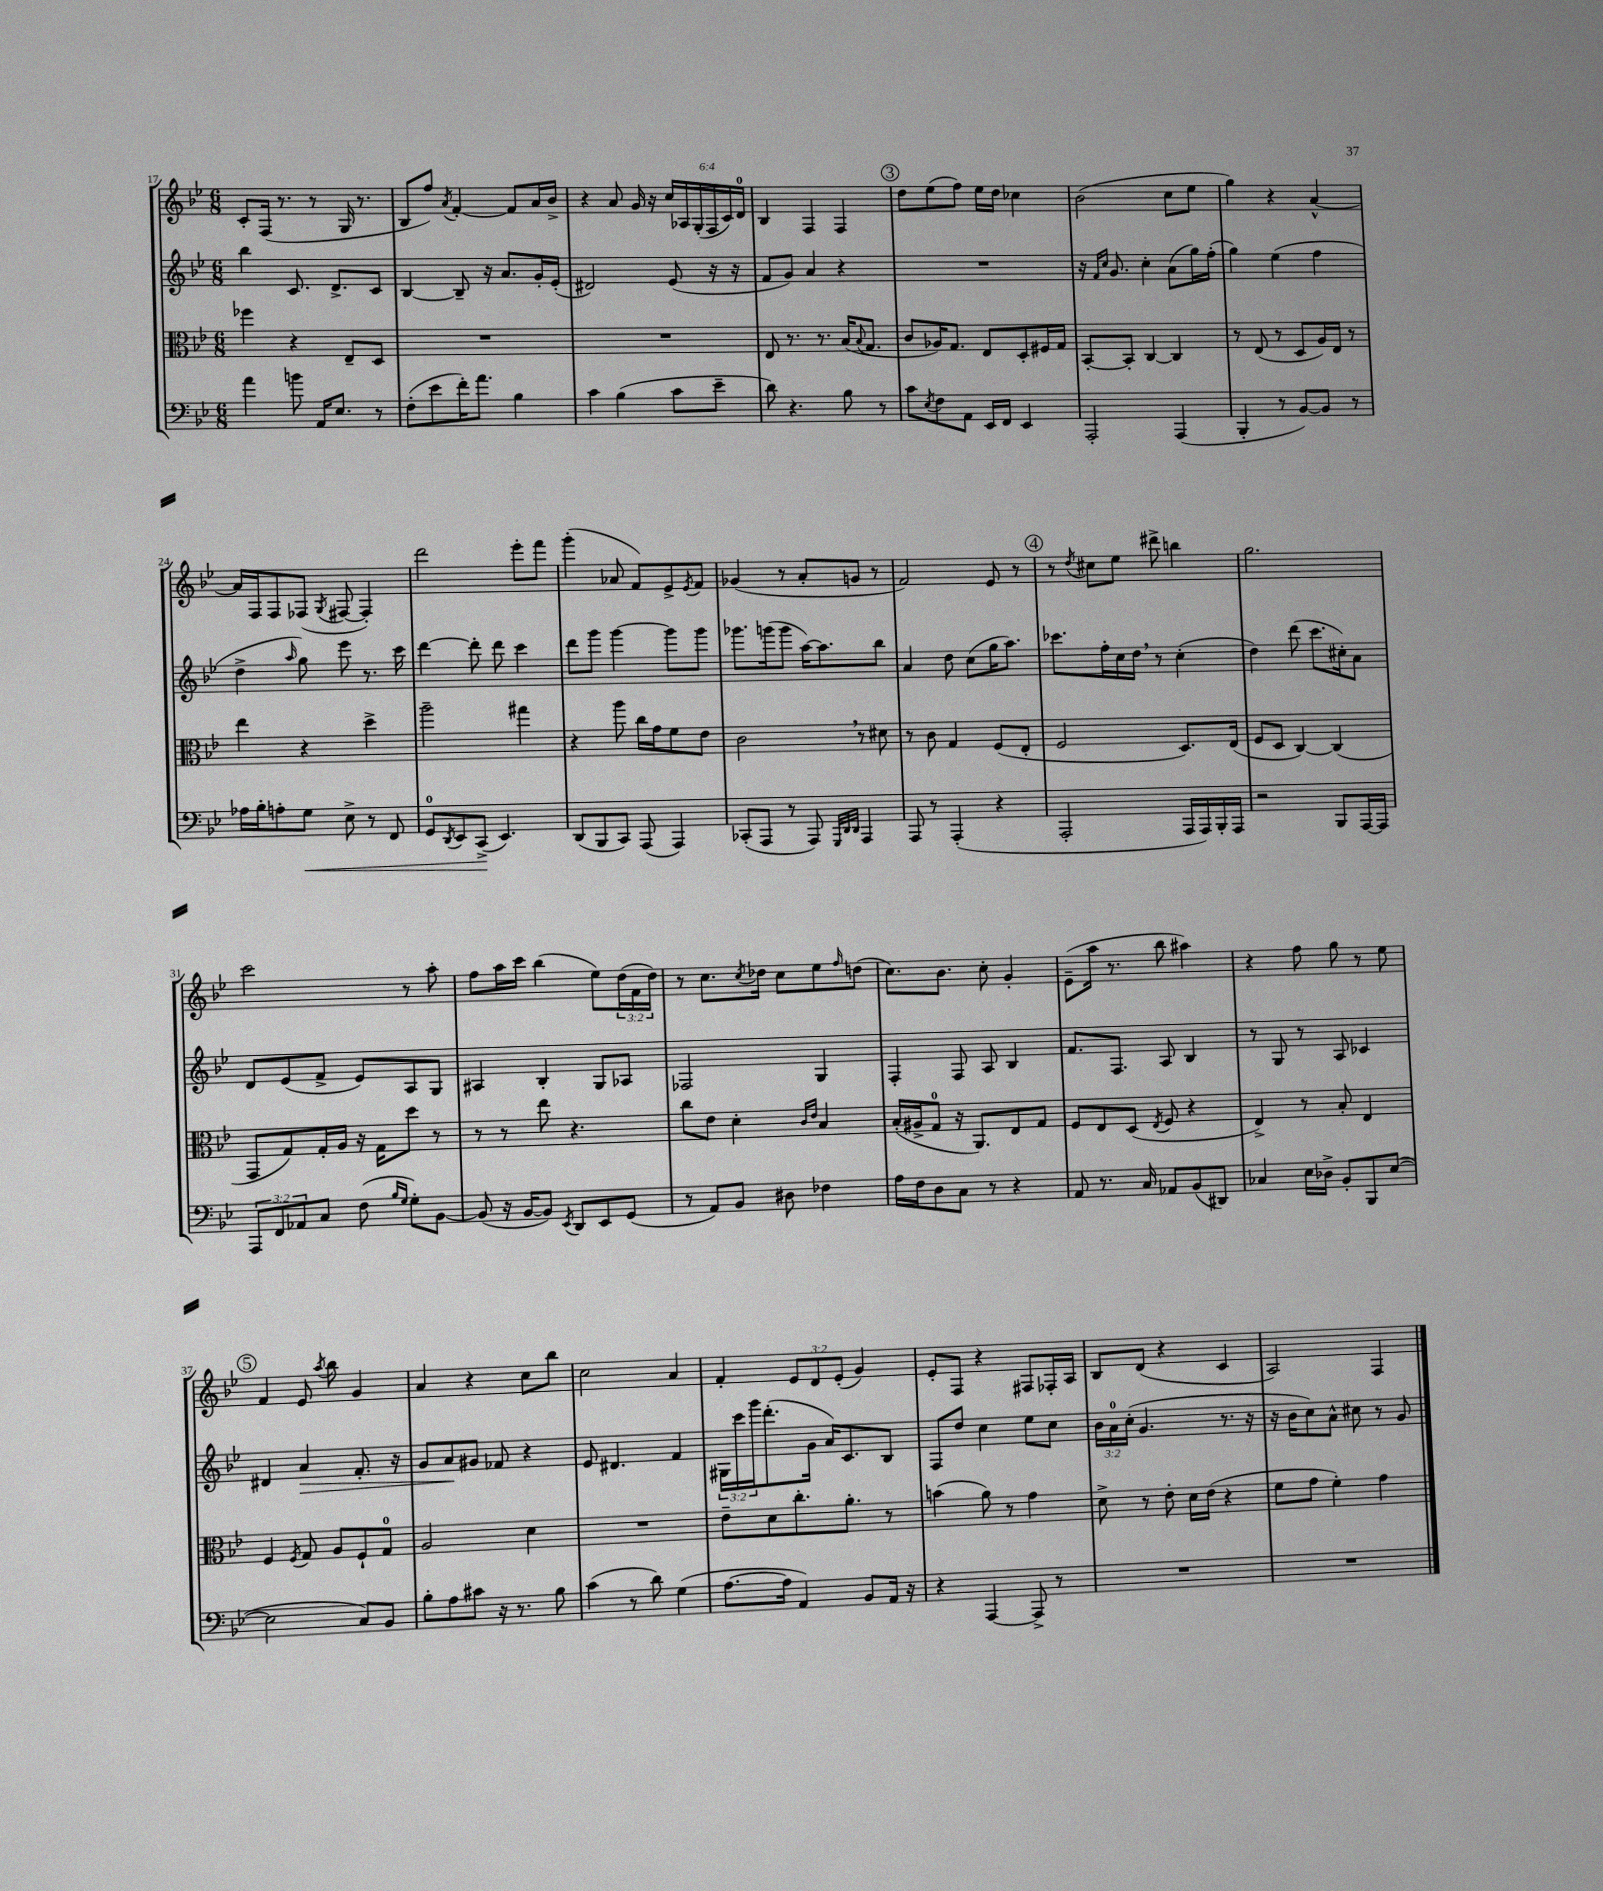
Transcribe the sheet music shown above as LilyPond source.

<<
\new StaffGroup <<
\new Staff = "s0" {
    \clef treble \key bes \major \numericTimeSignature \time 6/8 \override Staff.TupletNumber.text = #tuplet-number::calc-fraction-text
    c'8-. f16( r8. r8 g16 r8. |
    bes8 f''8) \acciaccatura { a'8 } f'4~-. f'8 a'16 bes'16-> |
    r4 a'8 g'16 r16 \tuplet 6/4 { c''16 aes16 g16-.( f16 c'16) d'16-0 } |
    bes4 f4 f4 |
    \mark \markup { \circle "3" } d''8 ees''8( f''8) ees''16 d''16 ces''4 |
    bes'2( c''8 ees''8 |
    g''4) r4 a'4~-^ |
    a'16 f16 f8 fes8( \acciaccatura { g8 } fis8~ fis4-.) |
    d'''2 ees'''8-. f'''8 |
    g'''4-.( aes'8 f'8) ees'8-> \acciaccatura { ees'8 } f'8 |
    ges'4( r8 a'8-. g'8 r8 |
    f'2) ees'8 r8 |
    \mark \markup { \circle "4" } r8 \acciaccatura { d''8 } cis''8 ees''8 dis'''8-> b''4 |
    g''2. |
    c'''2 r8 a''8-. |
    f''8 a''16 c'''16 bes''4( ees''8) \tuplet 3/2 { d''16( f'16 d''16) } |
    r8 c''8. \acciaccatura { c''8 } des''16 c''8 ees''8 \grace { f''16 } d''8( |
    c''8.) bes'8. c''8-. g'4-. |
    ees'8--( a''16 r8. bes''8 ais''4) |
    r4 f''8 g''8 r8 ees''8 |
    \mark \markup { \circle "5" } f'4 ees'8 \acciaccatura { a''8 } bes''8 g'4 |
    a'4 r4 c''8 bes''8 |
    c''2 a'4 |
    f'4-. \tuplet 3/2 { ees'8 d'8 ees'8-.( } g'4) |
    ees'8-. f8 r4 fis8 fes16-. a16 |
    bes8 d'8( r4 c'4 |
    a2) f4 \bar "|." |
}
\new Staff = "s1" {
    \clef treble \key bes \major \numericTimeSignature \time 6/8 \override Staff.TupletNumber.text = #tuplet-number::calc-fraction-text
    bes''4 c'8. d'8.-> c'8 |
    bes4~ bes8-- r16 a'8. g'16-. ees'16-.( |
    dis'2) ees'8( r16 r16 |
    f'8 g'8) a'4 r4 |
    \mark \markup { \circle "3" } R2. |
    r16 \grace { f'16 c''16 } g'8. c''4-. a'8( g''16) f''16-.( |
    g''4) ees''4( f''4 |
    d''4-> \grace { a''16 } g''8) ees'''8 r8. c'''16 |
    d'''4~ d'''8-. d'''8 c'''4 |
    d'''8 g'''8 g'''4~ g'''8 g'''8 |
    ges'''8. g'''16( g'''8 a''16~) a''8. bes''8 |
    a'4 d''8 c''8( g''16 a''8.) |
    \mark \markup { \circle "4" } ces'''8. f''16-. c''16 d''16 \breathe r8 c''4-.( |
    d''4) d'''8( c'''8. cis''16-.) a'8 |
    d'8 ees'8( f'8-> ees'8) a8 g8 |
    ais4 bes4-. g8 aes8 |
    fes2 g4 |
    f4-. f8 a8 bes4 |
    f'8. f8. a8 bes4 |
    r8 g8 r8 a8 ces'4 |
    \mark \markup { \circle "5" } dis'4 a'4\> f'8.-. r16 |
    g'8 a'8\! gis'8 fes'8 r4 |
    ees'8 dis'4. f'4 |
    \tuplet 3/2 { gis16 c'''16 g'''16 } d'''8.-.( g'16 a'16) c'8. bes8 |
    f8 d''8 c''4 ees''8 c''8 |
    \tuplet 3/2 { bes'16 a'16-0 c''16-.( } g'4. r8. r16 |
    r16 bes'16 c''8) a'8-^ cis''8 r8 g'8 \bar "|." |
}
\new Staff = "s2" {
    \clef alto \key bes \major \numericTimeSignature \time 6/8
    fes''4 r4 ees8-- d8 |
    R2. |
    R2. |
    ees8 r8. r8. bes16( \appoggiatura { bes8 } g8. |
    \mark \markup { \circle "3" } c'8 aes16) g8. ees8 d8-. fis16 g16 |
    bes,8~-. bes,8-. c4~ c4 |
    r8 ees8( r8 d8 a16) ees16 r8 |
    ees''4 r4 d''4-> |
    a''2-- gis''4 |
    r4 a''8 c''16 g'16 f'8 ees'8 |
    c'2 \breathe r8 dis'8 |
    r8 c'8 g4 f8( ees8-. |
    \mark \markup { \circle "4" } f2 d8.) ees16( |
    f8 d8 c4~) c4( |
    g,8 g8) g16-. a16 r16 g16 d''8 r8 |
    r8 r8 ees''8 r4. |
    c''8 ees'8 d'4-. \grace { c'16 ees'16 } bes4 |
    bes16-.( ais16-> g8-0 r16 a,8.) ees8 g8 |
    f8 ees8 d8( \acciaccatura { ees8 } f8 r4 |
    ees4->) r8 bes8-. ees4 |
    \mark \markup { \circle "5" } f4 \acciaccatura { f8 } g8 a8 f8-! g8-0 |
    a2 d'4 |
    R2. |
    ees'8-- d'8 c''8.-. a'8.-. r8 |
    b'4( a'8) r8 g'4 |
    d'8-> r8 ees'8-. d'16 ees'16( r4 |
    f'8 g'8 f'4-.) g'4 \bar "|." |
}
\new Staff = "s3" {
    \clef bass \key bes \major \numericTimeSignature \time 6/8 \override Staff.TupletNumber.text = #tuplet-number::calc-fraction-text
    a'4 b'8 a,16 ees8. r8 |
    f8-.( ees'8 f'16-.) a'8. bes4 |
    c'4 bes4( c'8 ees'8-- |
    d'8) r4. bes8 r8 |
    \mark \markup { \circle "3" } c'8 \acciaccatura { ees8 } f8 a,8 ees,16 f,16 ees,4 |
    a,,2-. a,,4( |
    bes,,4-. r8 bes,8~) bes,8 r8 |
    aes16 bes16-. a8-. g8\< ees8-> r8 f,8 |
    g,8-0 \acciaccatura { d,8 } ees,8 c,8->\!( ees,4.) |
    d,8( bes,,8 c,8) a,,8( a,,4) |
    ces,8-.( a,,8 r8 a,,8) \grace { g,,32 d,32 d,32 } a,,4 |
    a,,8 r8 a,,4-.( r4 |
    \mark \markup { \circle "4" } a,,2-. a,,16 a,,16) bes,,16-. a,,16 |
    r2 bes,,8 a,,16~ a,,16 |
    \tuplet 3/2 { a,,8 f,8 aes,8 } c8 f8( \grace { bes16 g16 } g8-.) bes,8~ |
    bes,8( r16 bes,16~ bes,8) \acciaccatura { ees,8 } d,8 ees,8 g,8( |
    r8 a,8) bes,8 dis8 fes4 |
    a16 f16 d8 c8 r8 r4 |
    a,8 r8. c16 aes,8 bes,8( dis,8) |
    ces4 ees16 des16-> bes,8-. bes,,8 ees8~( |
    \mark \markup { \circle "5" } ees2 c8) bes,8 |
    bes8-. a8 cis'8 r16 r8. bes8 |
    c'4( r8 d'8) g4( |
    a8.~ a16 a,4) bes,8 a,16 r16 |
    r4 a,,4~ a,,8-> r8 |
    R2. |
    R2. \bar "|." |
}
>>
>>
\layout { \context { \Score currentBarNumber = #17 } }
